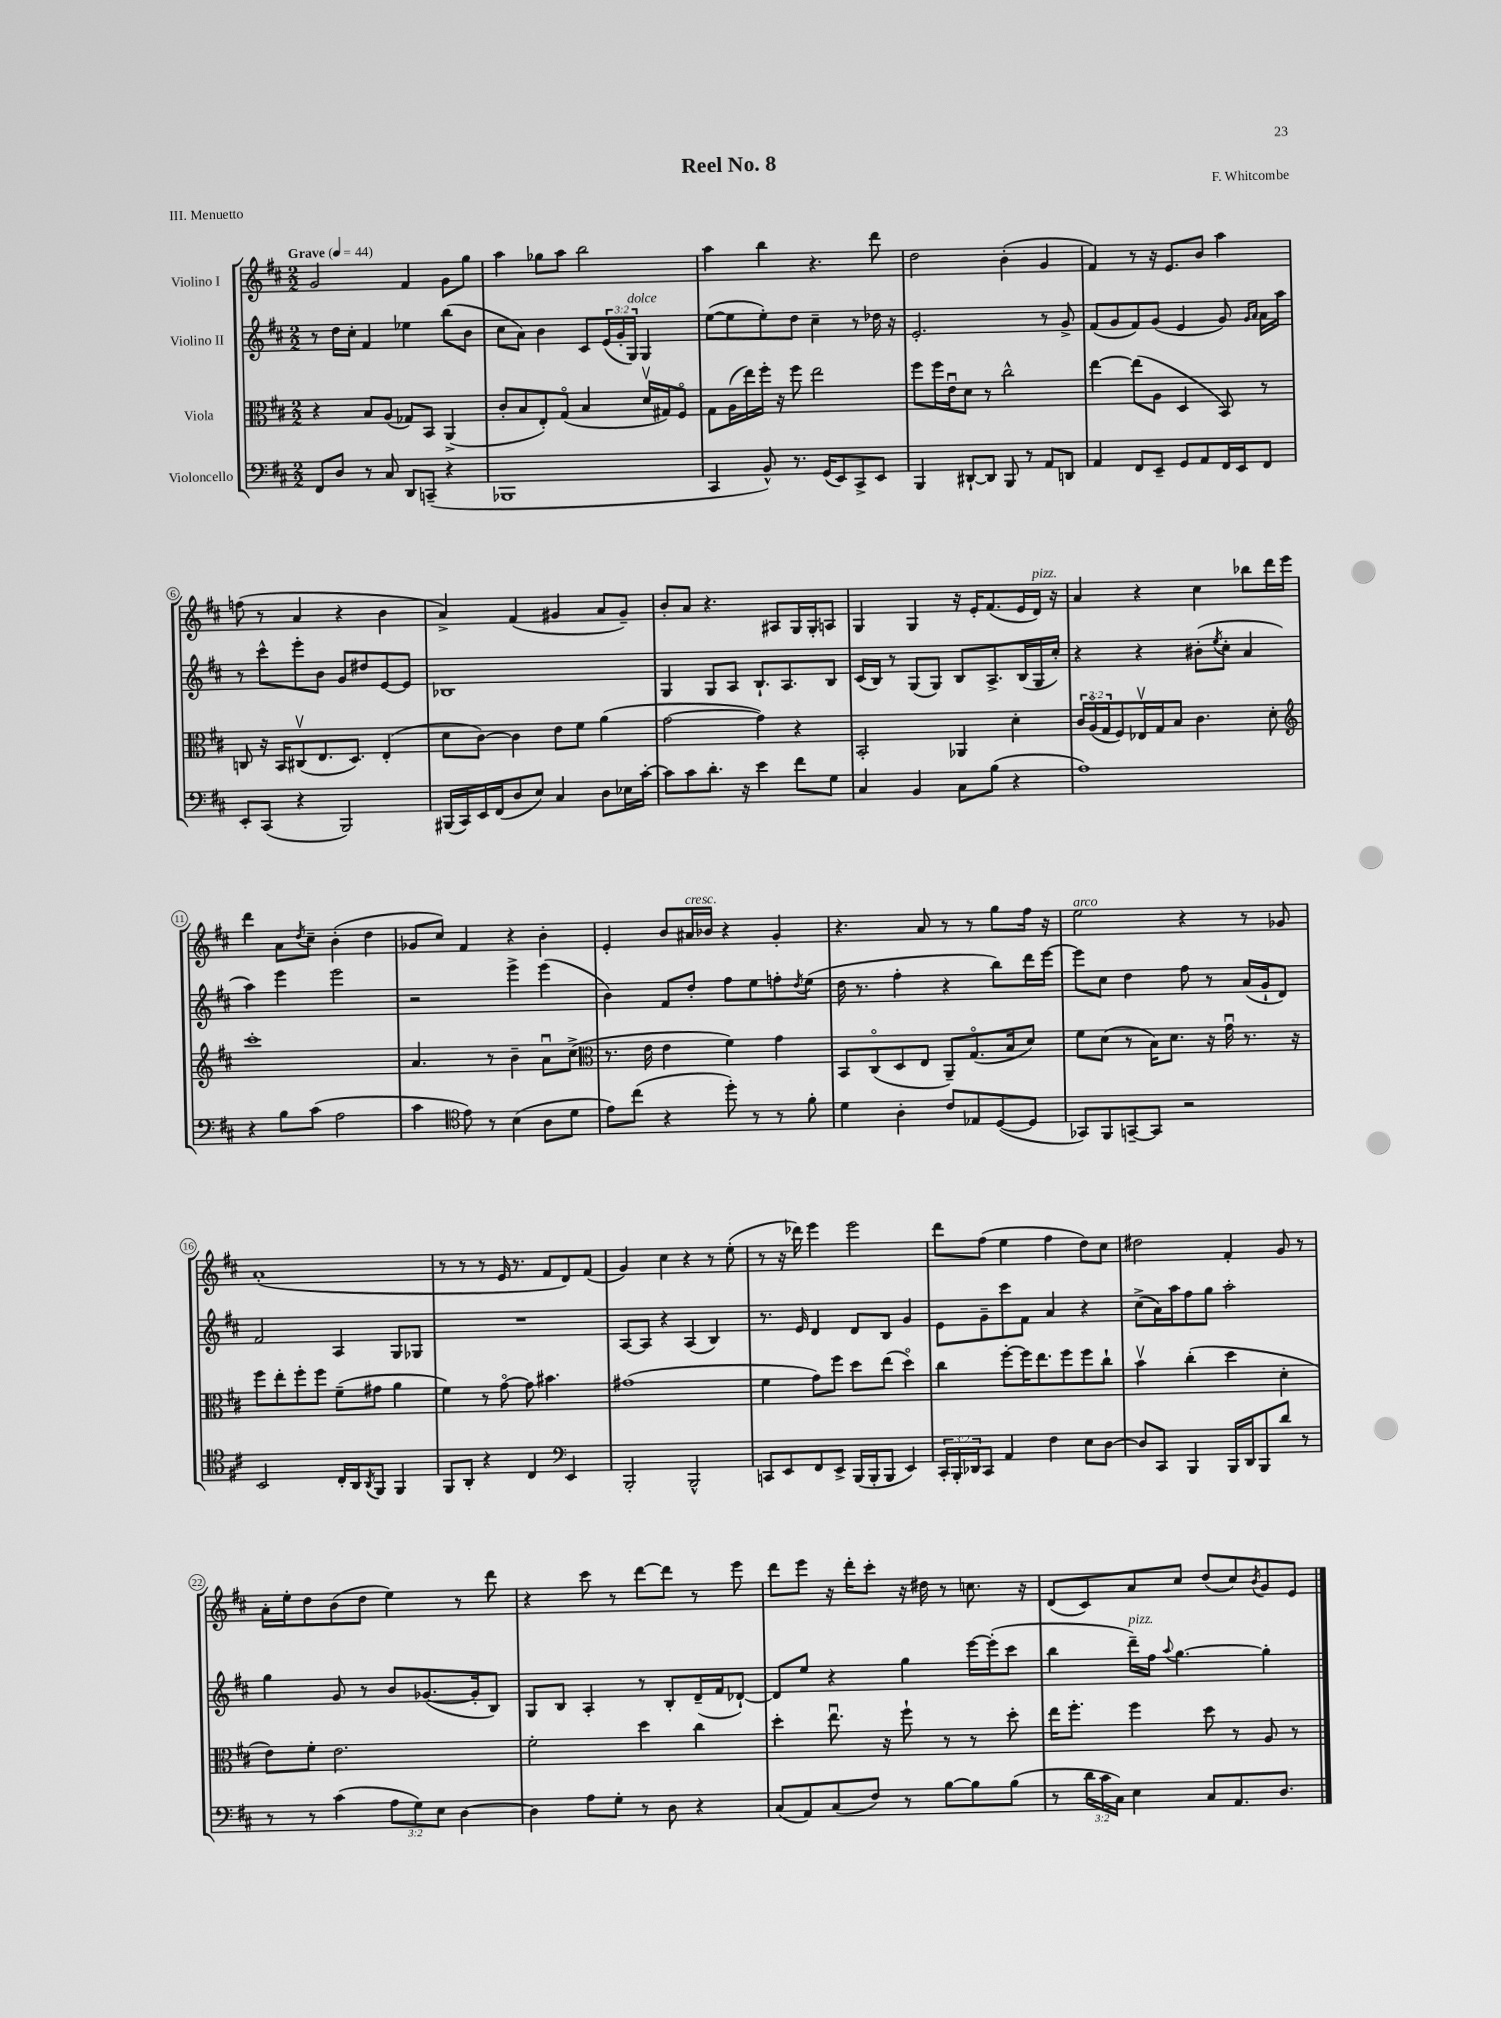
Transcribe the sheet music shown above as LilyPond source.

\header { title = "Reel No. 8" composer = "F. Whitcombe" piece = "III. Menuetto" }
<<
\new StaffGroup <<
\new Staff = "s0" \with { instrumentName = "Violino I" } {
    \clef treble \key d \major \numericTimeSignature \time 2/2 \tempo "Grave" 4 = 44
    g'2 fis'4 g'8 g''8 |
    a''4 ges''8 a''8 b''2 |
    a''4 b''4 r4. d'''8 |
    d''2 b'4-.( g'4 |
    fis'4) r8 r16 e'8. b'8 a''4 |
    f''8( r8 a'4 r4 b'4 |
    a'4->) fis'4( gis'4 a'8 gis'8--) |
    b'8-. a'8 r4. ais8 g16 g16-. a8 |
    g4 g4 r16 e'16-. fis'8.( e'16 d'16^\markup { \italic "pizz." }) r16 |
    a'4 r4 cis''4 bes''8 d'''16 e'''16 |
    d'''4 a'8 \acciaccatura { d''8 } cis''8-- b'4-.( d''4 |
    ges'8 cis''8) fis'4 r4 b'4-. |
    e'4-. b'8 ais'16^\markup { \italic "cresc." } bes'16 r4 g'4-. |
    r4. a'8 r8 r8 g''8 fis''16 r16 |
    e''2^\markup { \italic "arco" } r4 r8 ges'8 |
    a'1-.( |
    r8 r8 r8 e'16 r8. fis'8 d'8) fis'8( |
    g'4) cis''4 r4 r8 e''8-.( |
    r8 r16 des'''16) e'''4 e'''2 |
    d'''8 fis''8( e''4 fis''4 d''8) cis''8 |
    dis''2 fis'4-. g'8 r8 |
    a'16-. e''16-. d''8 b'8( d''8 e''4) r8 d'''8 |
    r4 cis'''8 r8 d'''8~ d'''8 r8 e'''8 |
    d'''8 e'''8 r16 d'''16-. cis'''8-. r16 dis''16 r8 c''8. r16 |
    d'8( cis'8) a'8 cis''8 d''8( cis''8) \acciaccatura { b'8 } g'8 e'8 \bar "|." |
}
\new Staff = "s1" \with { instrumentName = "Violino II" } {
    \clef treble \key d \major \numericTimeSignature \time 2/2 \override Staff.TupletNumber.text = #tuplet-number::calc-fraction-text
    r8 d''16 cis''16-. fis'4 ees''4 b''8( b'8 |
    cis''8 a'8) b'4 cis'8 \tuplet 3/2 { e'16( g'16-. g16^\markup { \italic "dolce" }) } g4 |
    e''8~( e''8 e''8-.) d''8 cis''4-- r8 des''16 r16 |
    e'2.-. r8 g'8-> |
    fis'8( g'8 fis'8) g'8( e'4 g'8) \grace { g'16 a'16 } a'16 a''16 |
    r8 cis'''8-^ e'''8-. b'8 g'8 dis''8 e'8~ e'8 |
    bes1 |
    g4 g8 a8 b8.-! a8. b8 |
    cis'16( b16) r8 g8( g8) b8 a8.-> b16( g16 cis''16-.) |
    r4 r4 bis'8-.( \acciaccatura { e''8 } cis''8-. a'4 |
    a''4) e'''4 e'''2 |
    r2 e'''4-> e'''4( |
    b'4) fis'8 d''8-. fis''8 e''8 f''8-. \acciaccatura { d''8 } e''8( |
    d''16 r8. fis''4-. r4 b''8) d'''16 e'''16~ |
    e'''8 cis''8 d''4 fis''8 r8 a'16( g'16-! d'8) |
    fis'2 a4 g8 ges8 |
    R1 |
    a8~ a8 r4 a4( b4) |
    r8. e'16 d'4 d'8 b8 g'4 |
    e'8 g'8-- cis'''8 fis'8 a'4 r4 |
    cis''8->( a'16) a''16 fis''8 g''8 a''2-. |
    g''4 g'8 r8 b'8 ges'8.~( ges'16-. b8) |
    g8 b8 a4-. r8 b8-. d'16--( fis'16 des'8~-!) |
    des'8 e''8 r4 g''4 e'''16~ e'''16-.( cis'''8 |
    b''4 d'''16--^\markup { \italic "pizz." }) fis''16 \appoggiatura { a''8 } g''4.~ g''4-. \bar "|." |
}
\new Staff = "s2" \with { instrumentName = "Viola" } {
    \clef alto \key d \major \numericTimeSignature \time 2/2 \override Staff.TupletNumber.text = #tuplet-number::calc-fraction-text
    r4 b8 a8( ges8) b,8 a,4->( |
    cis'8-. b8 e8-.) g8\flageolet( b4 d'16\upbow gis16) fis8\flageolet |
    g8 a16( e''16) fis''16-. r16 fis''8 e''2 |
    fis''8 fis''16 e'16\downbow d'8 r8 cis''2-^ |
    e''4~ e''8( a8 d4 b,8) r8 |
    c8 r16 b,16 cis8\upbow( e8. d8.) e4-.( |
    d'8 cis'8~) cis'4 e'8 fis'8 a'4( |
    g'2~ g'4) r4 |
    b,2-. aes,4 d'4-. |
    \tuplet 3/2 { cis'16 a16\flageolet( g16 } fis8) ees16\upbow g16 b8 cis'4. d'8-. |
    \clef treble cis'''1-. |
    a'4. r8 b'4-- a'8\downbow cis''8->( |
    \clef alto r8. e'16 e'4 fis'4) g'4 |
    b,8 cis8\flageolet( d8 e8 a,8--) g8.\flageolet( b16 d'8) |
    fis'8 d'8( r8 b16) d'8. r16 g'16\downbow r8. r16 |
    fis''8 e''8-. fis''8-. fis''8 fis'8--( gis'8 a'4 |
    fis'4) r8 g'8~\flageolet g'8 bis'4. |
    gis'1( |
    fis'4 g'8) fis''8 d''8 e''8( d''4\flageolet) |
    cis''4 fis''8~-. fis''16 e''8. fis''8 fis''8 cis''8-! |
    b'4\upbow cis''4-.( d''4 d'4-. |
    e'8) fis'8-. e'2. |
    fis'2-. d''4 cis''4 |
    d''4-. e''8.\downbow r16 fis''8-! r8 r8 d''8-. |
    e''16 fis''8.-. fis''4 d''8 r8 a8 r8 \bar "|." |
}
\new Staff = "s3" \with { instrumentName = "Violoncello" } {
    \clef bass \key d \major \numericTimeSignature \time 2/2 \override Staff.TupletNumber.text = #tuplet-number::calc-fraction-text
    fis,8 d8 r8 cis8 d,8 c,8--( r4 |
    bes,,1 |
    cis,4 b,8-^) r8. g,16( e,8) cis,8-> e,8 |
    b,,4 dis,8~-! dis,8 b,,8 r8 a,8 d,8 |
    a,4 fis,8 e,8-- g,8 a,8 fis,16 e,16 fis,8 |
    e,8-. cis,8( r4 b,,2) |
    bis,,16( cis,16) e,16 fis,16( d8 e8) cis4 d8 ees16 cis'16~-. |
    cis'8 cis'8 d'8.-. r16 e'4 fis'8 g8 |
    cis4 b,4 cis8 b8( r4 |
    a1) |
    r4 b8 cis'8( a2 |
    cis'4 \clef tenor e'8) r8 b4( a8 d'8 |
    e'8) cis''8( r4 d''8-.) r8 r8 fis'8-. |
    d'4 a4-. cis'8 ees8 d8~( d8 |
    ges,8) fis,8 g,8~-- g,8 r2 |
    b,2 cis16-. a,16 \acciaccatura { a,8 } fis,8 fis,4 |
    fis,8 a,8-. r4 cis4 \clef bass e,4 |
    b,,2-. b,,2-^ |
    c,8 e,8 fis,8 e,8-> b,,16( b,,16-. b,,8 e,4) |
    \tuplet 3/2 { cis,16-. b,,16-. des,16 } cis,8 a,4 fis4 e8 d8~ |
    d8 cis,8 b,,4 b,,16 d,16 b,,8 d'8 r8 |
    r8 r8 cis'4( \tuplet 3/2 { a8 g8) e8 } d4~ |
    d4 a8 g8-. r8 d8 r4 |
    cis8( a,8) cis8( fis8) r8 b8~ b8 b8( |
    r8 \tuplet 3/2 { d'16 cis'16 cis16) } e4 cis8 a,8. d8. \bar "|." |
}
>>
>>
\layout { \context { \Score \override BarNumber.stencil = #(make-stencil-circler 0.1 0.3 ly:text-interface::print) } }
